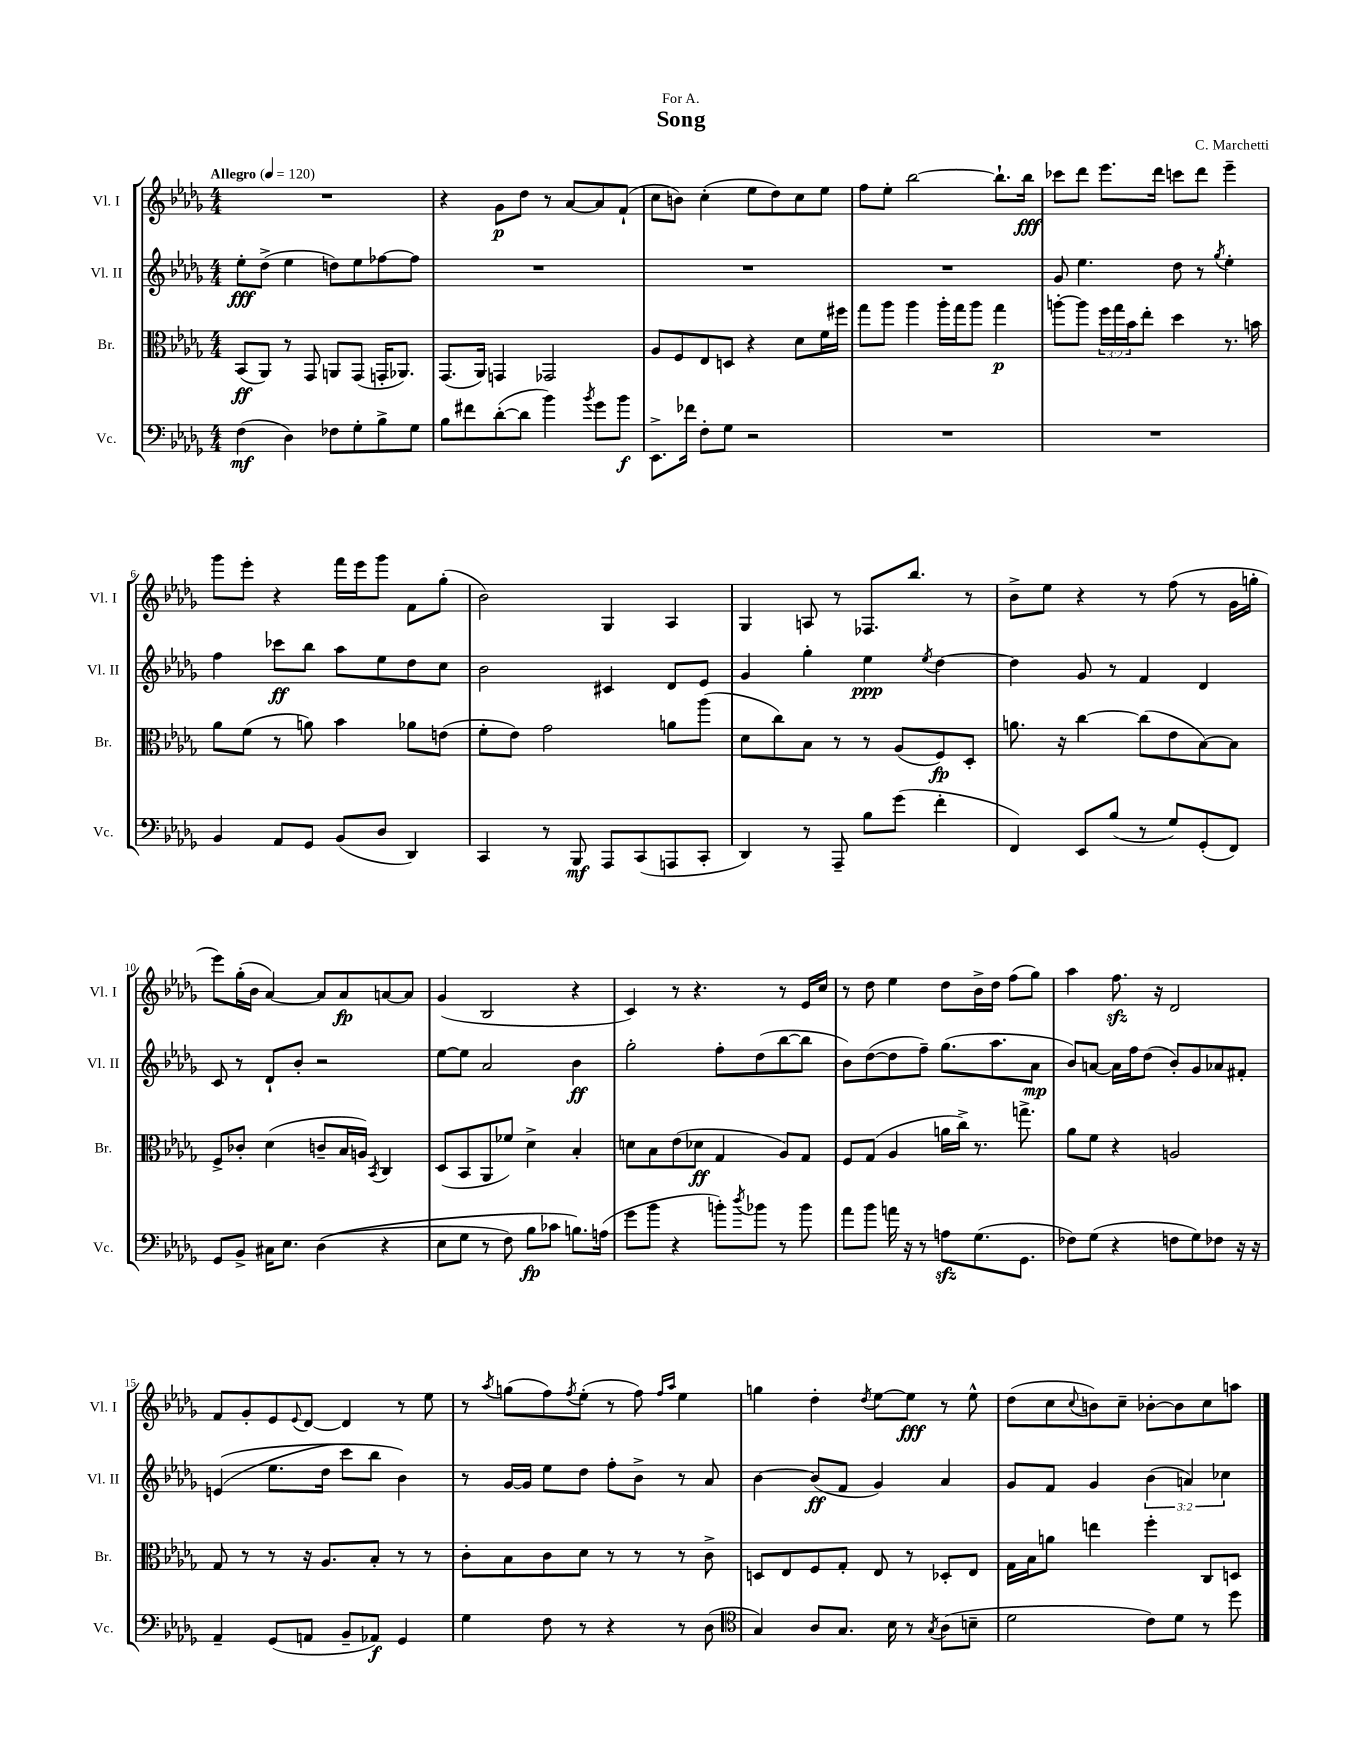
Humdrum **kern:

**kern	**kern	**kern	**kern
*staff4	*staff3	*staff2	*staff1
*clefF4	*clefC3	*clefG2	*clefG2
*k[b-e-a-d-g-]	*k[b-e-a-d-g-]	*k[b-e-a-d-g-]	*k[b-e-a-d-g-]
*M4/4	*M4/4	*M4/4	*M4/4
*MM120	*MM120	*MM120	*MM120
(4F	(8BB-	8ee-'	1r
.	8AA-)	(8dd-^	.
4D-)	8r	4ee-	.
.	8GG-	.	.
8F-	8AA	8dd)	.
8G-'	(8GG-	8ee-	.
8B-^	16GG'	[8ff-	.
.	8.AA-)	.	.
8G-	.	8ff-]	.
=	=	=	=
8B-	(8.GG-	1r	4r
8f#	.	.	.
.	16AA-)	.	.
([8d-'	4GG	.	8g-
8d-]	.	.	8dd-
4b-)	2GG-	.	8r
.	.	.	[8a-
8qb-	.	.	.
8g-	.	.	8a-]
8b-	.	.	(8f`
=	=	=	=
8.EE-^	8A-	1r	8cc
.	8F	.	8b)
16f-	.	.	.
8F'	8E-	.	(4cc'
8G-	8D	.	.
2r	4r	.	8ee-
.	.	.	8dd-)
.	8d-	.	8cc
.	16f	.	8ee-
.	16ff#	.	.
=	=	=	=
1r	8gg-	1r	8ff
.	8aa-	.	8ee-'
.	4aa-	.	[2bb-
.	16aa-'	.	.
.	16gg-	.	.
.	8aa-	.	.
.	4gg-	.	8.bb-`]
.	.	.	16bb-
=	=	=	=
1r	[8aa'	8g-	8ccc-
.	8aa]	4.ee-	8ddd-
.	24ff	.	8.eee-
.	24gg-	.	.
.	24b-	.	.
.	8ee-'	.	.
.	.	.	16ddd-
.	4dd-	8dd-	8ccc
.	.	8r	8ddd-
.	.	8qgg-	.
.	8.r	4ee-'	4eee-~
.	16b	.	.
=	=	=	=
4BB-	8a-	4ff	8ggg-
.	(8f	.	8eee-'
8AA-	8r	8ccc-	4r
8GG-	8a)	8bb-	.
(8BB-	4b-	8aa-	16fff
.	.	.	16eee-
8D-	.	8ee-	8ggg-
4DD-)	8a-	8dd-	8f
.	(8e	8cc	(8gg-'
=	=	=	=
4CC	8f'	2b-	2b-)
.	8e-)	.	.
8r	2g-	.	.
8BBB-	.	.	.
8AAA-	.	4c#	4G-
(8CC	.	.	.
8AAA	8a	8d-	4A-
8CC'	(8aa-	8e-	.
=	=	=	=
4DD-)	8d-	4g-	4G-
.	8cc)	.	.
8r	8B-	4gg-'	8A
8AAA-~	8r	.	8r
8B-	8r	4ee-	8.F-
(8g-	(8A-	.	.
.	.	.	8.bb-
.	.	8qee-	.
4f'	8F)	[4dd-	.
.	8D-'	.	8r
=	=	=	=
4FF)	8.a	4dd-]	8b-^
.	.	.	8ee-
.	16r	.	.
8EE-	[4cc	8g-	4r
(8B-	.	8r	.
8r	(8cc]	4f	8r
8G-)	8e-	.	(8ff
(8GG-'	[8B-)	4d-	8r
8FF)	8B-]	.	16g-
.	.	.	16gg'
=	=	=	=
8GG-	8F^	8c	8eee-)
8BB-^	8c-'	8r	(16gg-'
.	.	.	16b-
16C#	(4d-	8d-`	[4a-)
8.E-	.	.	.
.	.	8b-'	.
&((4D-	8c~	2r	8a-]
.	16B-	.	8a-
.	16A)	.	.
.	8qBB-	.	.
4r	4C	.	[8a
.	.	.	8a]
=	=	=	=
8E-	(8D-	[8ee-	(4g-
8G-	8BB-	8ee-]	.
8r	8AA-	2a-	2B-
8F)	8f-)	.	.
8B-	4d-^	.	.
8c-	.	.	.
8.B&)	4B-'	4b-	4r
(16A	.	.	.
=	=	=	=
8g-	8d	2gg-'	4c)
8b-	8B-	.	.
4r	(8e-	.	8r
.	8d-	.	4.r
8b')	4G-	8ff'	.
8qdd-	.	.	.
8b-	.	(8dd-	.
8r	8A-)	[8bb-	8r
8b-	8G-	8bb-]	16e-
.	.	.	16cc
=	=	=	=
8a-	8F	8b-)	8r
8b-	(8G-	([8dd-	8dd-
16a	4A-	8dd-]	4ee-
16r	.	.	.
8r	.	8ff~)	.
8A	16a	(8.gg-	8dd-
.	16cc^)	.	.
(8.G-	8.r	.	16b-^
.	.	8.aa-	16dd-
.	.	.	(8ff
8.GG-	8.gg^	.	.
.	.	8a-	8gg-)
=	=	=	=
8F-)	8a-	8b-)	4aa-
(8G-	8f	[8a	.
4r	4r	16a]	8.ff
.	.	16ff	.
.	.	(8dd-	.
.	.	.	16r
8F	2A	8b-')	2d-
8G-)	.	8g-	.
8F-	.	8a-	.
16r	.	8f#'	.
16r	.	.	.
=	=	=	=
4AA-~	8G-	&((4e	8f
.	8r	.	8g-'
(8GG-	8r	8.ee-	8e-
.	.	.	8qqe-
8AA	16r	.	[8d-
.	8.A-	16dd-	.
8BB-~	.	8ccc)	4d-]
8AA-)	8B-'	8bb-	.
4GG-	8r	4b-&)	8r
.	8r	.	8ee-
=	=	=	=
4G-	8c'	8r	8r
.	.	.	8qaa-
.	8B-	[16g-	(8gg
.	.	16g-]	.
8F	8c	8ee-	8ff)
.	.	.	8qff
8r	8d-	8dd-	(8ee-'
4r	8r	8ff'	8r
.	8r	8b-^	8ff)
.	.	.	16qqff
.	.	.	16qqaa-
8r	8r	8r	4ee-
(8D-	8c^	8a-	.
=	=	=	=
*clefC4	*	*	*
4G-)	8D	[4b-	4gg
.	8E-	.	.
8A-	8F	(8b-]	4dd-'
8.G-	8G-'	8f	.
.	.	.	8qdd-
.	8E-	4g-)	[8ee-
16B-	.	.	.
8r	8r	.	8ee-]
8qG-	.	.	.
(8A-	8D-'	4a-	8r
8B~	8E-	.	8ee-^^
=	=	=	=
2d-	16G-	8g-	(8dd-
.	16B-	.	.
.	8a	8f	8cc
.	.	.	8qqcc
.	4ee	4g-	8b)
.	.	.	8cc~
8c)	4ff'	(6b-	[8b-'
8d-	.	.	8b-]
.	.	6a)	.
8r	8C	.	8cc
.	.	6cc-	.
8dd-	8D	.	8aa
==	==	==	==
*-	*-	*-	*-
